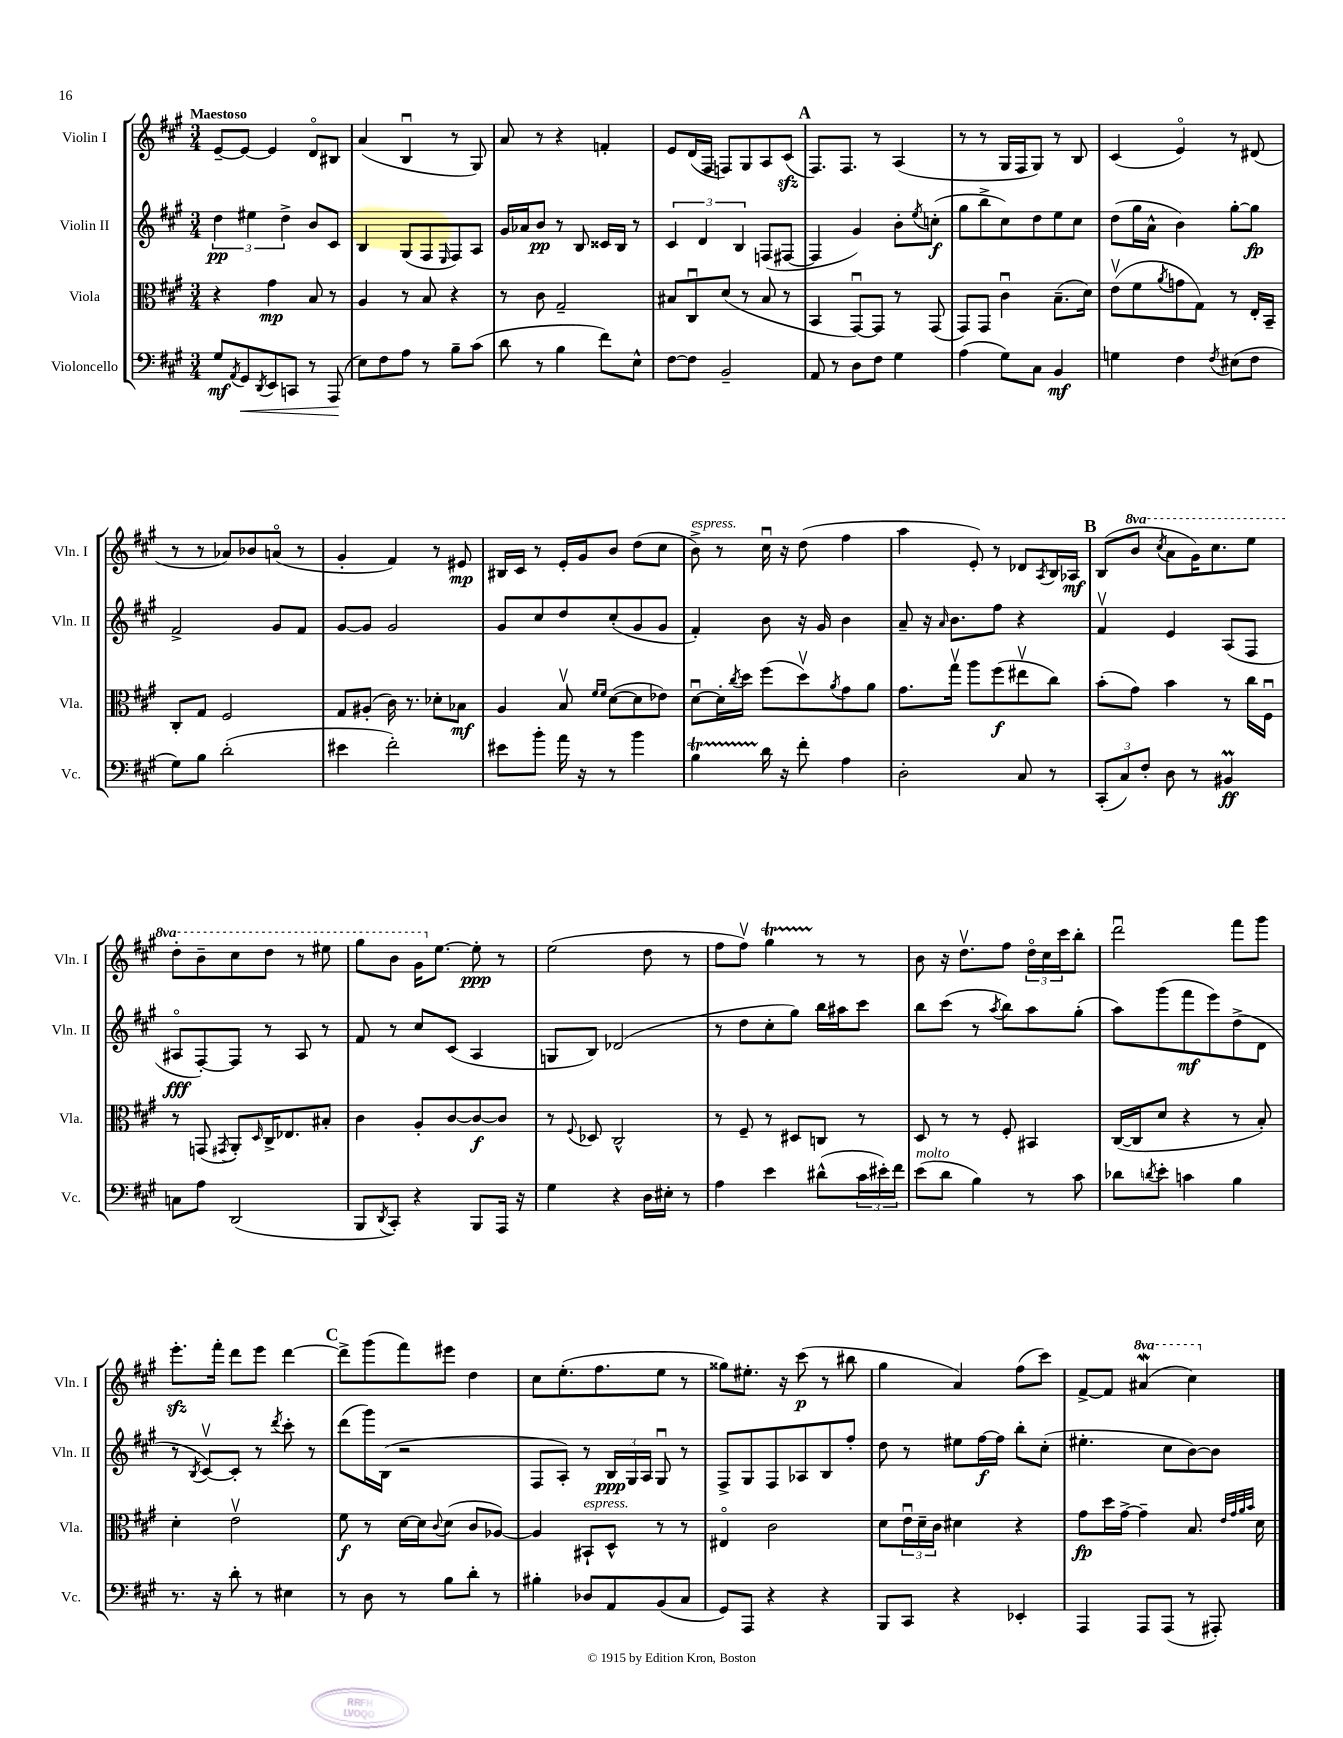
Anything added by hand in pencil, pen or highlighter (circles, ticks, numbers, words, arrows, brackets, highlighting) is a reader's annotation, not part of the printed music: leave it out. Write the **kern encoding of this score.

**kern	**kern	**kern	**kern
*staff4	*staff3	*staff2	*staff1
*clefF4	*clefC3	*clefG2	*clefG2
*k[f#c#g#]	*k[f#c#g#]	*k[f#c#g#]	*k[f#c#g#]
*M3/4	*M3/4	*M3/4	*M3/4
8G#	4r	6dd	[8e~
8qAA	.	.	.
8GG#	.	.	8e_
.	.	6ee#	.
8qDD	.	.	.
8EE	4g#	.	4e]
.	.	6dd^	.
8CC	.	.	.
8r	8B	8b	8do
(8AAA	8r	8c#	8B#
=	=	=	=
8E)	4A	4B	(4a
8F#	.	.	.
8A	8r	(8G#	4Bu
8r	8B	8F#	.
.	.	16qqE	.
8B~	4r	8F#)	8r
(8c#	.	8A	8G#)
=	=	=	=
8d	8r	16g#	8a
.	.	16a-	.
8r	8c#	8b	8r
4B	2G#~	8r	4r
.	.	8B	.
8f#)	.	16c##	4f'
.	.	16B	.
8E^^	.	8r	.
=	=	=	=
[8F#	8B#	6c#	8e
8F#]	8C#u	.	(16d
.	.	6d	.
.	.	.	16F#
2BB~	(8d	.	8F)
.	.	6B	.
.	8r	.	8G#
.	8B#	(8F	8A
.	8r	[8F#	(8c#
=	=	=	=
8AA	4BB	4F#]	8.F#)
8r	.	.	.
.	.	.	8.F#
8D	[8GG#u)	4g#)	.
8F#	8GG#]	.	8r
4G#	8r	8b'	(4A
.	.	8qee	.
.	(8GG#	(8cc'	.
=	=	=	=
(4A	8GG#)	8gg#	8r
.	8GG#	8bb^	8r
8G#)	4c#u	8cc#)	16G#
.	.	.	16F#
8C#	.	8dd	8G#)
4BB	(8.B~	8ee	8r
.	.	8cc#	8B
.	16d)	.	.
=	=	=	=
4G	(8ev	(8dd	(4c#
.	8f#	16gg#	.
.	.	16a^^	.
.	8qa	.	.
4F#	8g	4b)	4eo)
.	8G#)	.	.
8qF#	.	.	.
(8E#	8r	[8gg#'	8r
8F#	16E'	8gg#]	(8d#
.	16BB~	.	.
=	=	=	=
8G#)	8C#'	2f#^	8r
8B	8G#	.	8r
(2d'	2F#	.	8a-)
.	.	.	8b-
.	.	8g#	(8ao
.	.	8f#	8r
=	=	=	=
4e#	8G#	[8g#	4g#'
.	(8A#'	8g#]	.
2f#')	16c#)	2g#	4f#)
.	8.r	.	.
.	8d-'	.	8r
.	8B-	.	8e#
=	=	=	=
8e#	4A	8g#	16B#
.	.	.	16c#
8b'	.	8cc#	8r
16a	8Bv	8dd	16e'
16r	.	.	16g#
.	16qqf#	.	.
.	16qqf#	.	.
8r	([8d	(8cc#'	8b
4b	8d]	8g#	(8dd
.	8e-)	8g#	8cc#
=	=	=	=
4B	[8du	4f#')	8b^)
.	16d']	.	8r
.	8qcc#	.	.
.	16dd	.	.
16d	(8ff#	8b	16cc#u
16r	.	.	16r
8f#'	8ddv)	16r	(8dd
.	.	16g#	.
.	8qa	.	.
4A	8g#	4b	4ff#
.	8a	.	.
=	=	=	=
2D'	8.g#	8a~	4aa
.	.	16r	.
.	.	16qqa	.
.	16gg#v	8.b	.
.	8aa	.	8e')
.	(8ff#	8ff#	8r
8C#	8ee#v	4r	8d-
.	.	.	8qA
8r	8cc#)	.	16B
.	.	.	16A-
=	=	=	=
(12CC#'	(8b'	4f#v	(8B
12C#)	.	.	.
.	8g#)	.	8bb
12F#'	.	.	.
.	.	.	8qccc#
8D	4b	4e	8aa
8r	.	.	16gg#)
.	.	.	8.ccc#
4BB#	8r	(8A	.
.	16cc#	8F#	8eee
.	16F#u	.	.
=	=	=	=
8C	8r	8A#o	8ddd'
8A	(8GG	[8F#')	8bb~
.	8qGG#	.	.
(2DD	8AA')	8F#]	8ccc#
.	16qqD	.	.
.	16C#^	8r	8ddd
.	8.E-	.	.
.	.	8A#	8r
.	8B#'	8r	8eee#
=	=	=	=
8BBB	4c#	8f#	8ggg#
8qDD	.	.	.
8CC#')	.	8r	8bb
4r	8A'	8cc#	16gg#
.	.	.	[8.ee
.	[8c#	(8c#	.
8BBB	8c#_	4A	8ee']
16AAA	8c#]	.	8r
16r	.	.	.
=	=	=	=
4G#	8r	8G	(2ee
.	8qqF#	.	.
.	8D-	8B)	.
4r	2C#^^	(2d-	.
16D	.	.	8dd
16E#'	.	.	.
8r	.	.	8r
=	=	=	=
4A	8r	8r	8ff#
.	8F#~	8dd	8ff#v)
4e	8r	8cc#'	4gg#
.	8D#	8gg#)	.
(8d#^^	8C	16bb	8r
.	.	16aa#	.
24c#	8r	8ccc#	8r
24e#')	.	.	.
24f#	.	.	.
=	=	=	=
(8e	8D	8bb	8b
8d	8r	(8ccc#	16r
.	.	.	8.ddv
4B)	8r	8r	.
.	.	8qaa	.
.	8F#'	8bb)	8ff#
8r	4BB#	8aa	24ddo
.	.	.	24cc#
.	.	.	24ccc#
8c#	.	(8gg#'	8bb'
=	=	=	=
8d-	([16C#	8aa)	2dddu
.	16C#]	.	.
8qd	.	.	.
8e'	8d	(8ggg#	.
4c	4r	8fff#	.
.	.	8eee)	.
4B	8r	(8dd^	8fff#
.	8B')	8d	8ggg#
=	=	=	=
8.r	4d'	8r	8.eee'
.	.	8qB	.
.	.	[8c#v)	.
16r	.	.	16fff#'
8d'	2ev	8c#']	8ddd
8r	.	8r	8eee
.	.	8qddd	.
4E#	.	8ccc#'	[4ddd
.	.	8r	.
=	=	=	=
8r	8f#	(8ddd	8ddd^]
8D	8r	16ggg#)	(8ggg#
.	.	(16B	.
8r	[16d	2r	8fff#)
.	16d]	.	.
.	8qqc#	.	.
8B	(8d	.	8eee#
8d'	8c#	.	4dd
8r	[8A-)	.	.
=	=	=	=
4B#'	4A-]	8F#	8cc#
.	.	8A')	(8.ee'
8D-	8BB#`	8r	.
.	.	.	8.ff#
8AA	8D^^	24B	.
.	.	24G#	.
.	.	24A	.
(8BB	8r	8G#u	8ee
8C#	8r	8r	8r
=	=	=	=
8GG#)	4E#o	8F#^	8gg##)
8AAA	.	8G#	8.ee#'
4r	2c#	8F#	.
.	.	.	16r
.	.	8A-	(8ccc#
4r	.	8B	8r
.	.	8ff#'	8bb#
=	=	=	=
8BBB	8d	8dd	4gg#
8CC#	24eu	8r	.
.	24d~	.	.
.	24c#	.	.
4r	4d#	8ee#	4a)
.	.	[16ff#	.
.	.	16ff#]	.
4EE-'	4r	8bb'	(8ff#
.	.	(8cc#'	8ccc#)
=	=	=	=
4AAA	8g#	4.ee#'	[8f#^
.	16dd	.	8f#]
.	[16g#^	.	.
8AAA	4g#~]	.	(4aa#
(8AAA	.	8cc#	.
8r	8.B	[8b)	4ccc#)
8AAA#')	.	8b]	.
.	32qqe	.	.
.	32qqg#	.	.
.	32qqa	.	.
.	32qqb	.	.
.	16d	.	.
==	==	==	==
*-	*-	*-	*-
